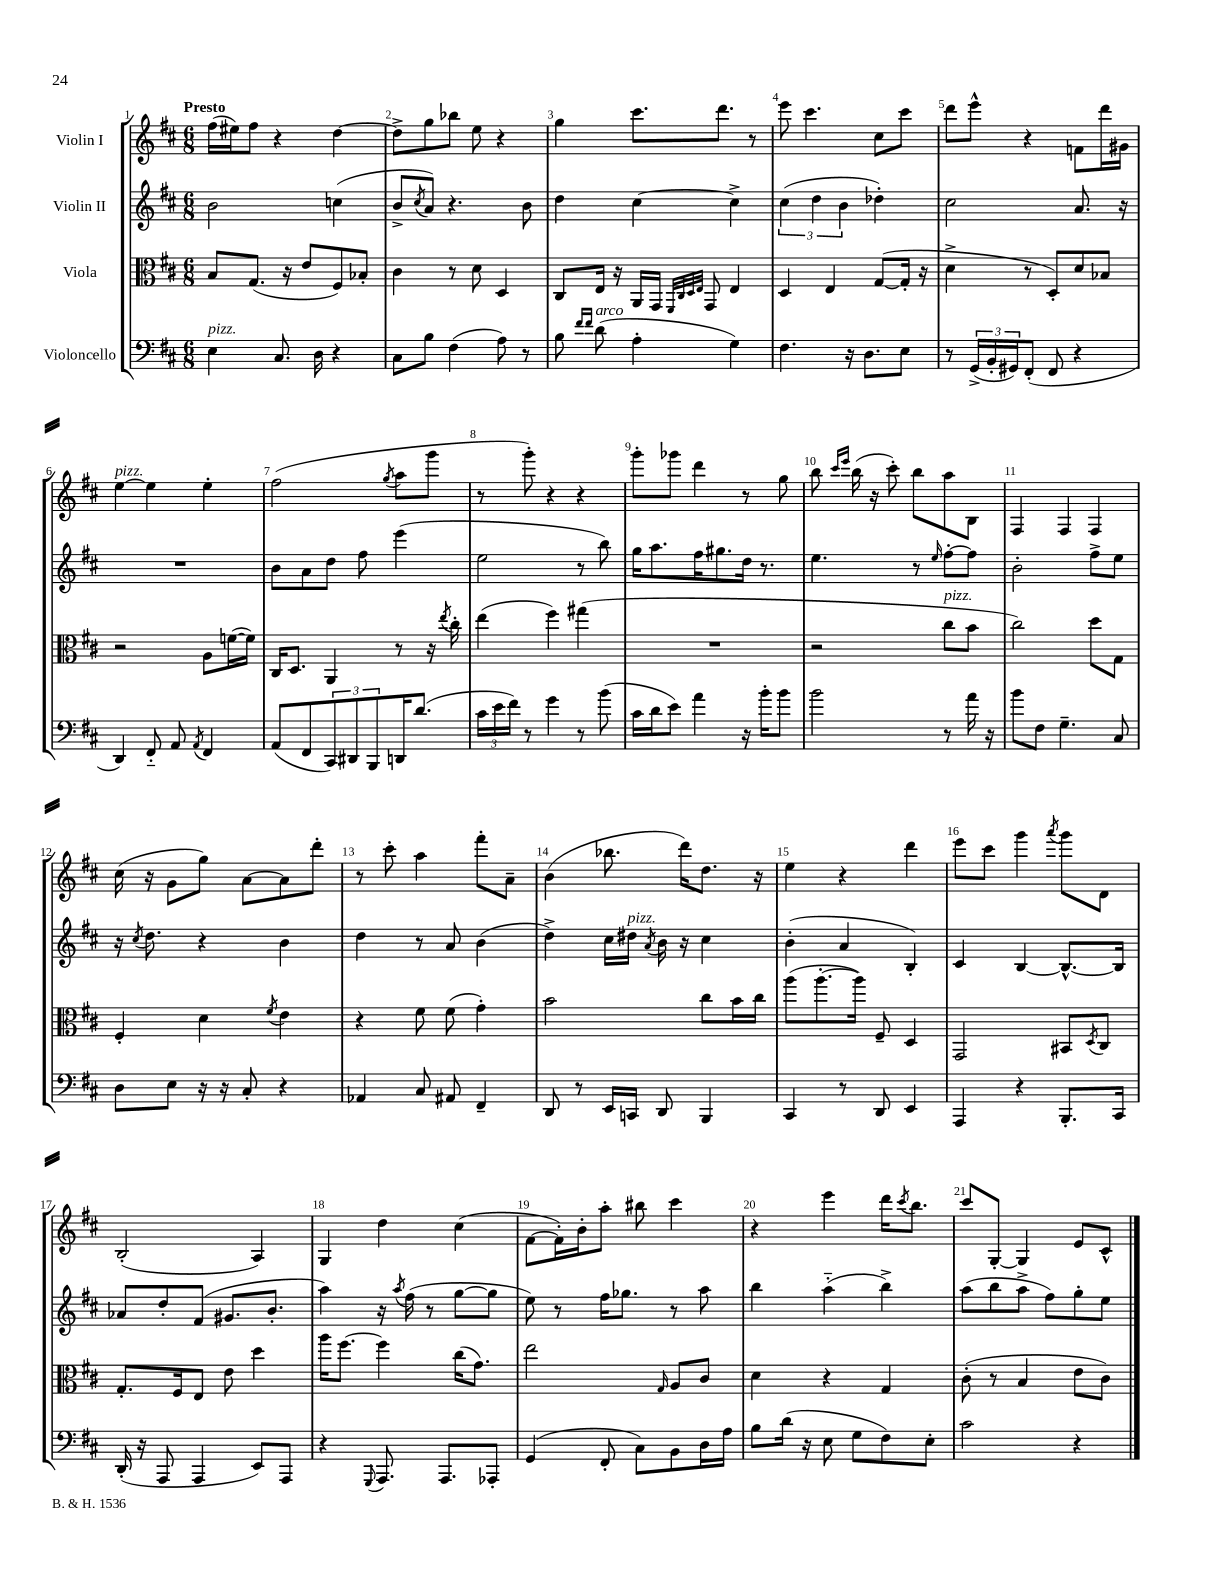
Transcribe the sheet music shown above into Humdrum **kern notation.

**kern	**kern	**kern	**kern
*part4	*part3	*part2	*part1
*staff4	*staff3	*staff2	*staff1
*I"Violoncello	*I"Viola	*I"Violin II	*I"Violin I
*clefF4	*clefC3	*clefG2	*clefG2
*k[f#c#]	*k[f#c#]	*k[f#c#]	*k[f#c#]
*M6/8	*M6/8	*M6/8	*M6/8
=1	=1	=1	=1
!	!	!	!LO:TX:a:B:t=Presto
!LO:TX:a:i:t=pizz.	!	!	!
4E\	8B/L	2b\	(16ff#\LL
.	.	.	16ee#X\J)
.	(8.G/J	.	8ff#\J
8.C#/	.	.	4r
.	16r	.	.
.	8e/L	.	.
16D\	.	.	.
4r	8F#/)	(4ccn\	[4dd\
.	8B-X'/J	.	.
=2	=2	=2	=2
8C#\L	4c#\	8b^/L	8dd^\L]
.	.	8qcc#/	.
8B\J	.	8a/J)	8gg\
(4F#\	8r	4.r	8bb-X\J
.	8d\	.	8ee\
8A\)	4D/	.	4r
8r	.	8b\	.
=3	=3	=3	=3
8B\	8C#/L	4dd\	4gg\
16qqf#/LL	.	.	.
16qqf#/JJ	.	.	.
!LO:TX:a:i:t=arco	!	!	!
(8d\	16E/Jk	.	.
.	16r	.	.
4A'\	16AA/LL	[4cc#\	8.ccc#\L
.	16GG/JJ	.	.
.	32qqFF#/LLL	.	.
.	32qqC#/	.	.
.	32qqD/	.	.
.	32qqE/JJJ	.	.
.	8GG/	.	.
.	.	.	8.ddd\J
4G\)	4E/	4cc#^\]	.
.	.	.	8r
=4	=4	=4	=4
4.F#\	4D/	(6cc#\	8eee\
.	.	.	4.ccc#\
.	.	6dd\	.
.	4E/	.	.
.	.	6b\	.
16r	.	.	.
8.D\L	.	.	.
.	([8G/L	4dd-X'\)	8cc#\L
8E\J	16G'/Jk]	.	8ccc#\J
.	16r	.	.
=5	=5	=5	=5
8r	4d^\	2cc#\	8ddd\L
(24GG^/LL	.	.	8eee^^\J
24BB'/	.	.	.
24GG#X/J)	.	.	.
(8FF#'/J	8r	.	4r
8FF#/	8D'/L)	.	.
4r	8d/	8.a/	8fn\L
.	8B-X/J	.	16ddd\L
.	.	16r	16g#X\JJ
!!LO:LB:g=z
=6	=6	=6	=6
!	!	!	!LO:TX:a:i:t=pizz.
4DD/)	2r	2.r	[4ee\
8FF#/	.	.	4ee\]
8AA/	.	.	.
8qAA/	.	.	.
4FF#/	8A\L	.	4ee'\
.	([16fn\L	.	.
.	16f\JJ])	.	.
=7	=7	=7	=7
(8AA/L	16C#/KL	8b\L	(2ff#\
.	8.D/J	.	.
8FF#/	.	8a\	.
12CC#/)	4AA/	8dd\J	.
12DD#X/	.	.	.
.	.	8ff#\	.
12BBB/	.	.	.
.	.	.	8qgg/
16DDn/K	8r	(4eee\	8aa\L
(8.d/J	.	.	.
.	16r	.	8ggg\J
.	8qee/	.	.
.	16cc#'\	.	.
=8	=8	=8	=8
24c#\LL	(4ee\	2ee\	8r
24e\	.	.	.
24f#\JJ)	.	.	.
8r	.	.	8ggg'\)
4g\	4ff#\)	.	4r
8r	(4gg#X\	8r	4r
(8b\	.	8bb\)	.
=9	=9	=9	=9
16c#\LL	2.r	16gg\KL	8ggg'\L
16d\J	.	8.aa\	.
8e\J)	.	.	8ggg-X\J
4a\	.	16ff#\K	4ddd\
.	.	8.gg#X\	.
16r	.	16dd\Jk	8r
16b'\KL	.	8.r	.
8b\J	.	.	8gg\
=10	=10	=10	=10
2b\	2r	4.ee\	8bb\
.	.	.	16qqccc#/LL
.	.	.	16qqeee/JJ
.	.	.	(16bb\
.	.	.	16r
.	.	.	8ccc#'\)
.	.	8r	8bb\L
.	.	16qqee/	.
!	!LO:TX:a:i:t=pizz.	!	!
8r	8cc#\L	[8ff#'\L	8aa\
16a\	8b\J	8ff#\J]	8B\J
16r	.	.	.
=11	=11	=11	=11
8b\L	2cc#\)	2b'\	4F#/
8F#\J	.	.	.
4.G~\	.	.	4F#/
.	8dd\L	8ff#^\L	4F#/
8C#/	8G\J	8ee\J	.
!!LO:LB:g=z
=12	=12	=12	=12
8D\L	4F#'/	16r	(16cc#\
.	.	8qcc#/	.
.	.	8.dd\	16r
8E\J	.	.	8g\L
16r	4d\	4r	8gg\J)
16r	.	.	.
8C#'/	.	.	[8a\L
.	8qf#/	.	.
4r	4e\	4b\	8a\]
.	.	.	8ddd'\J
=13	=13	=13	=13
4AA-X/	4r	4dd\	8r
.	.	.	8ccc#'\
8C#/	8f#\	8r	4aa\
8AA#X/	(8f#\	8a/	.
4FF#~/	4g'\)	(4b\	8fff#'\L
.	.	.	8a~\J
=14	=14	=14	=14
8DD/	2b\	4dd^\)	(4b\
8r	.	.	.
16EE/LL	.	16cc#\LL	8.bb-X\
!	!	!LO:TX:a:i:t=pizz.	!
16CCn/JJ	.	16dd#X\JJ	.
.	.	8qa/	.
8DD/	.	16b\	.
.	.	16r	16ddd\KL)
4BBB/	8cc#\L	4cc#\	8.dd\J
.	16b\L	.	.
.	16cc#\JJ	.	16r
=15	=15	=15	=15
4CC#/	(8aa\L	(4b'\	4ee\
.	[8.aa'\	.	.
8r	.	4a/	4r
.	16aa\Jk])	.	.
8DD/	8F#~/	.	.
4EE/	4D/	4B'/)	4ddd\
=16	=16	=16	=16
4AAA/	2GG/	4c#/	8eee\L
.	.	.	8ccc#\J
4r	.	[4B/	4ggg\
.	.	.	8qaaa/
8.BBB'/L	8BB#X/L	8.B^^/L_	8ggg\L
.	8qD/	.	.
.	8C#/J	.	8d\J
16CC#/Jk	.	16B/Jk]	.
!!LO:LB:g=z
=17	=17	=17	=17
(16DD'/	8.G'/L	8a-X/L	(2B'/
16r	.	.	.
8AAA/	.	8dd'/	.
.	16F#/k	.	.
4AAA/	8E/J	(8f#/J	.
.	8e\	8.g#X/L	.
8EE/L)	4dd\	.	4A/)
.	.	8.b'/J	.
8AAA/J	.	.	.
=18	=18	=18	=18
4r	16aa\KL	4aa\)	4G/
.	[8.ff#\J	.	.
8qqGGG/	.	.	.
8.AAA/	4ff#\]	16r	4dd\
.	.	8qaa/	.
.	.	(16ff#\	.
.	.	8r	.
8.AAA/L	.	.	.
.	(16cc#\KL	[8gg\L	(4cc#\
.	8.g\J)	.	.
8AAA-X'/J	.	8gg\J]	.
=19	=19	=19	=19
(4GG/	2ee\	8ee\)	[8f#\L
.	.	8r	16f#'\L])
.	.	.	16b'\J
8FF#'/	.	16ff#\KL	8aa'\J
.	.	8.gg-X\J	.
8C#\L)	.	.	8bb#X\
.	16qqG/	.	.
8BB\	8A/L	8r	4ccc#\
16D\L	8c#/J	8aa\	.
16A\JJ	.	.	.
=20	=20	=20	=20
8B\L	4d\	4bb\	4r
(16d\Jk	.	.	.
16r	.	.	.
8E\	4r	(4aa\	4eee\
8G\L	.	.	.
8F#\)	4G/	4bb^\)	16ddd\KL
.	.	.	8qccc#/
.	.	.	8.bb\J
8E'\J	.	.	.
=21	=21	=21	=21
2c#\	(8c#'\	(8aa\L	8ccc#/L
.	8r	8bb\	[8G'/J
.	4B/	8aa^\J	4G/]
.	.	8ff#\L)	.
4r	8e\L	8gg'\	8e/L
.	8c#\J)	8ee\J	8c#^^/J
==	==	==	==
*-	*-	*-	*-
